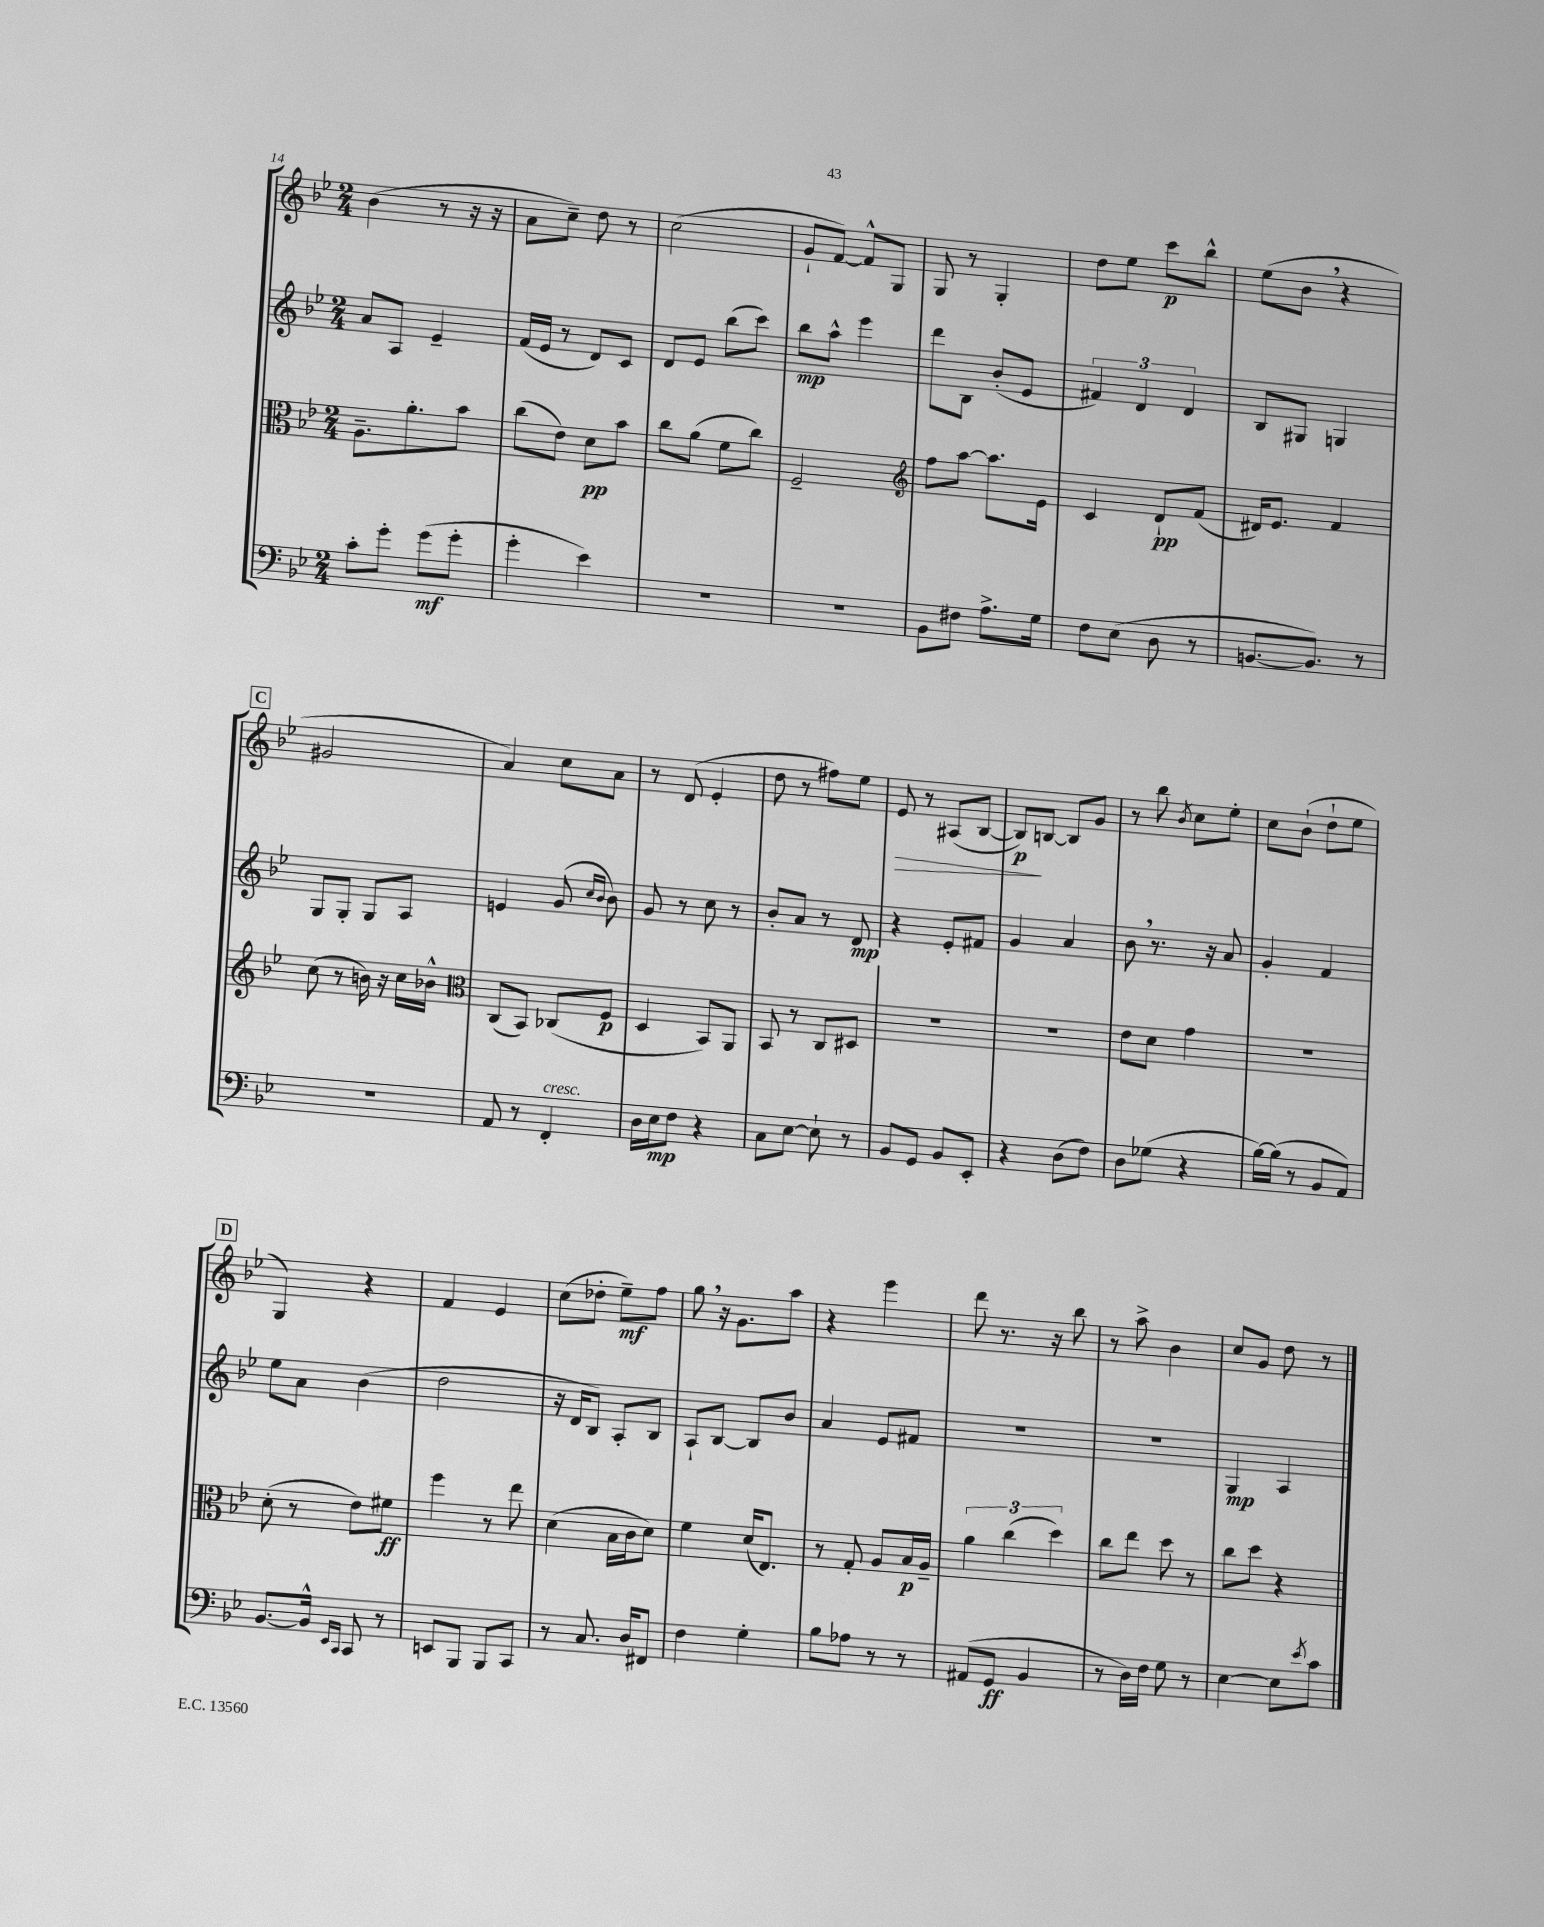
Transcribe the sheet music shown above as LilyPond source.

<<
\new StaffGroup <<
\new Staff = "s0" {
    \clef treble \key bes \major \numericTimeSignature \time 2/4
    bes'4( r8 r16 r16 |
    a'8 c''8--) d''8 r8 |
    c''2( |
    g'8-! f'8~) f'8-^ g8 |
    g8 r8 g4-. |
    d''8 ees''8 c'''8\p bes''8-^ |
    ees''8( bes'8 \breathe r4 |
    \mark \markup { \box "C" } gis'2 |
    a'4) c''8 a'8 |
    r8 d'8( ees'4-. |
    d''8 r8 fis''8) ees''8 |
    ees'8\> r8 ais8( bes8~ |
    bes8\p\!) b8~ b8 g'8 |
    r8 bes''8 \acciaccatura { bes'8 } c''8 ees''8-. |
    c''8 bes'8-!( d''8-! ees''8 |
    \mark \markup { \box "D" } g4) r4 |
    f'4 ees'4 |
    c''8( des''8-. ees''8--\mf) f''8 |
    g''8 \breathe r16 g'8. a''8 |
    r4 ees'''4 |
    d'''8 r8. r16 bes''8 |
    r8 a''8-> bes'4 |
    c''8 g'8 d''8 r8 \bar "|." |
}
\new Staff = "s1" {
    \clef treble \key bes \major \numericTimeSignature \time 2/4
    a'8 a8 ees'4-- |
    f'16( ees'16 r8 d'8) c'8 |
    d'8 ees'8 bes''8( c'''8) |
    bes''8\mp a''8-^ ees'''4 |
    d'''8 bes8 bes'8-.( ees'8 |
    \tuplet 3/2 { fis'4) d'4 d'4 } |
    bes8 gis8 g4 |
    \mark \markup { \box "C" } g8 g8-. g8 a8 |
    e'4 g'8( \grace { c''16 bes'16 } bes'8) |
    g'8 r8 c''8 r8 |
    bes'8-. a'8 r8 d'8\mp |
    r4 ees'8-. fis'8 |
    g'4 a'4 |
    bes'8 \breathe r8. r16 a'8 |
    g'4-. f'4 |
    \mark \markup { \box "D" } ees''8 a'8 bes'4( |
    d''2 |
    r16 d'16 bes8) a8-. bes8 |
    a8-! bes8~ bes8 bes'8 |
    a'4 ees'8 fis'8 |
    R2 |
    R2 |
    g4\mp a4 \bar "|." |
}
\new Staff = "s2" {
    \clef alto \key bes \major \numericTimeSignature \time 2/4
    a8.-- a'8.-. bes'8 |
    c''8( ees'8) d'8\pp bes'8 |
    c''8 a'8( f'8 c''8) |
    f2-- |
    \clef treble f''8 a''8~ a''8. ees'16 |
    c'4 d'8-!\pp f'8( |
    dis'16) ees'8. f'4 |
    \mark \markup { \box "C" } c''8( r8 b'16) r16 c''16 bes'16-^ |
    \clef alto c8( bes,8) ces8( f8\p |
    d4 bes,8) a,8 |
    bes,8 r8 c8 dis8 |
    R2 |
    R2 |
    ees'8 d'8 g'4 |
    R2 |
    \mark \markup { \box "D" } d'8-.( r8 ees'8) fis'8\ff |
    f''4 r8 ees''8 |
    d'4( bes16 c'16 d'8) |
    f'4 d'16( ees8.) |
    r8 g8-. a8 bes16\p a16-- |
    \tuplet 3/2 { a'4 c''4( d''4) } |
    c''8 ees''8 d''8 r8 |
    c''8 d''8 r4 \bar "|." |
}
\new Staff = "s3" {
    \clef bass \key bes \major \numericTimeSignature \time 2/4
    c'8-. g'8-. g'8\mf( g'8-. |
    g'4-. ees'4) |
    R2 |
    R2 |
    bes,8 fis8 a8.-> g16 |
    f8 ees8( d8 r8 |
    b,8.~ b,8.) r8 |
    \mark \markup { \box "C" } r2 |
    a,8 r8 f,4-.^\markup { \italic "cresc." } |
    d16 ees16\mp f8 r4 |
    c8 ees8~ ees8-! r8 |
    bes,8 g,8 bes,8 ees,8-. |
    r4 d8( f8) |
    d8 ges8( r4 |
    bes16~) bes16( r8 bes,8 a,8) |
    \mark \markup { \box "D" } bes,8.~ bes,16-^ \grace { ees,16 c,16 } c,8 r8 |
    e,8 bes,,8 bes,,8 c,8 |
    r8 c8. d16 fis,8 |
    f4 g4-. |
    bes8 aes8 r8 r8 |
    ais,8( g,8\ff bes,4 |
    r8 d16) f16 g8 r8 |
    ees4~ ees8 \acciaccatura { ees'8 } c'8 \bar "|." |
}
>>
>>
\layout { \context { \Score currentBarNumber = #14 } }
